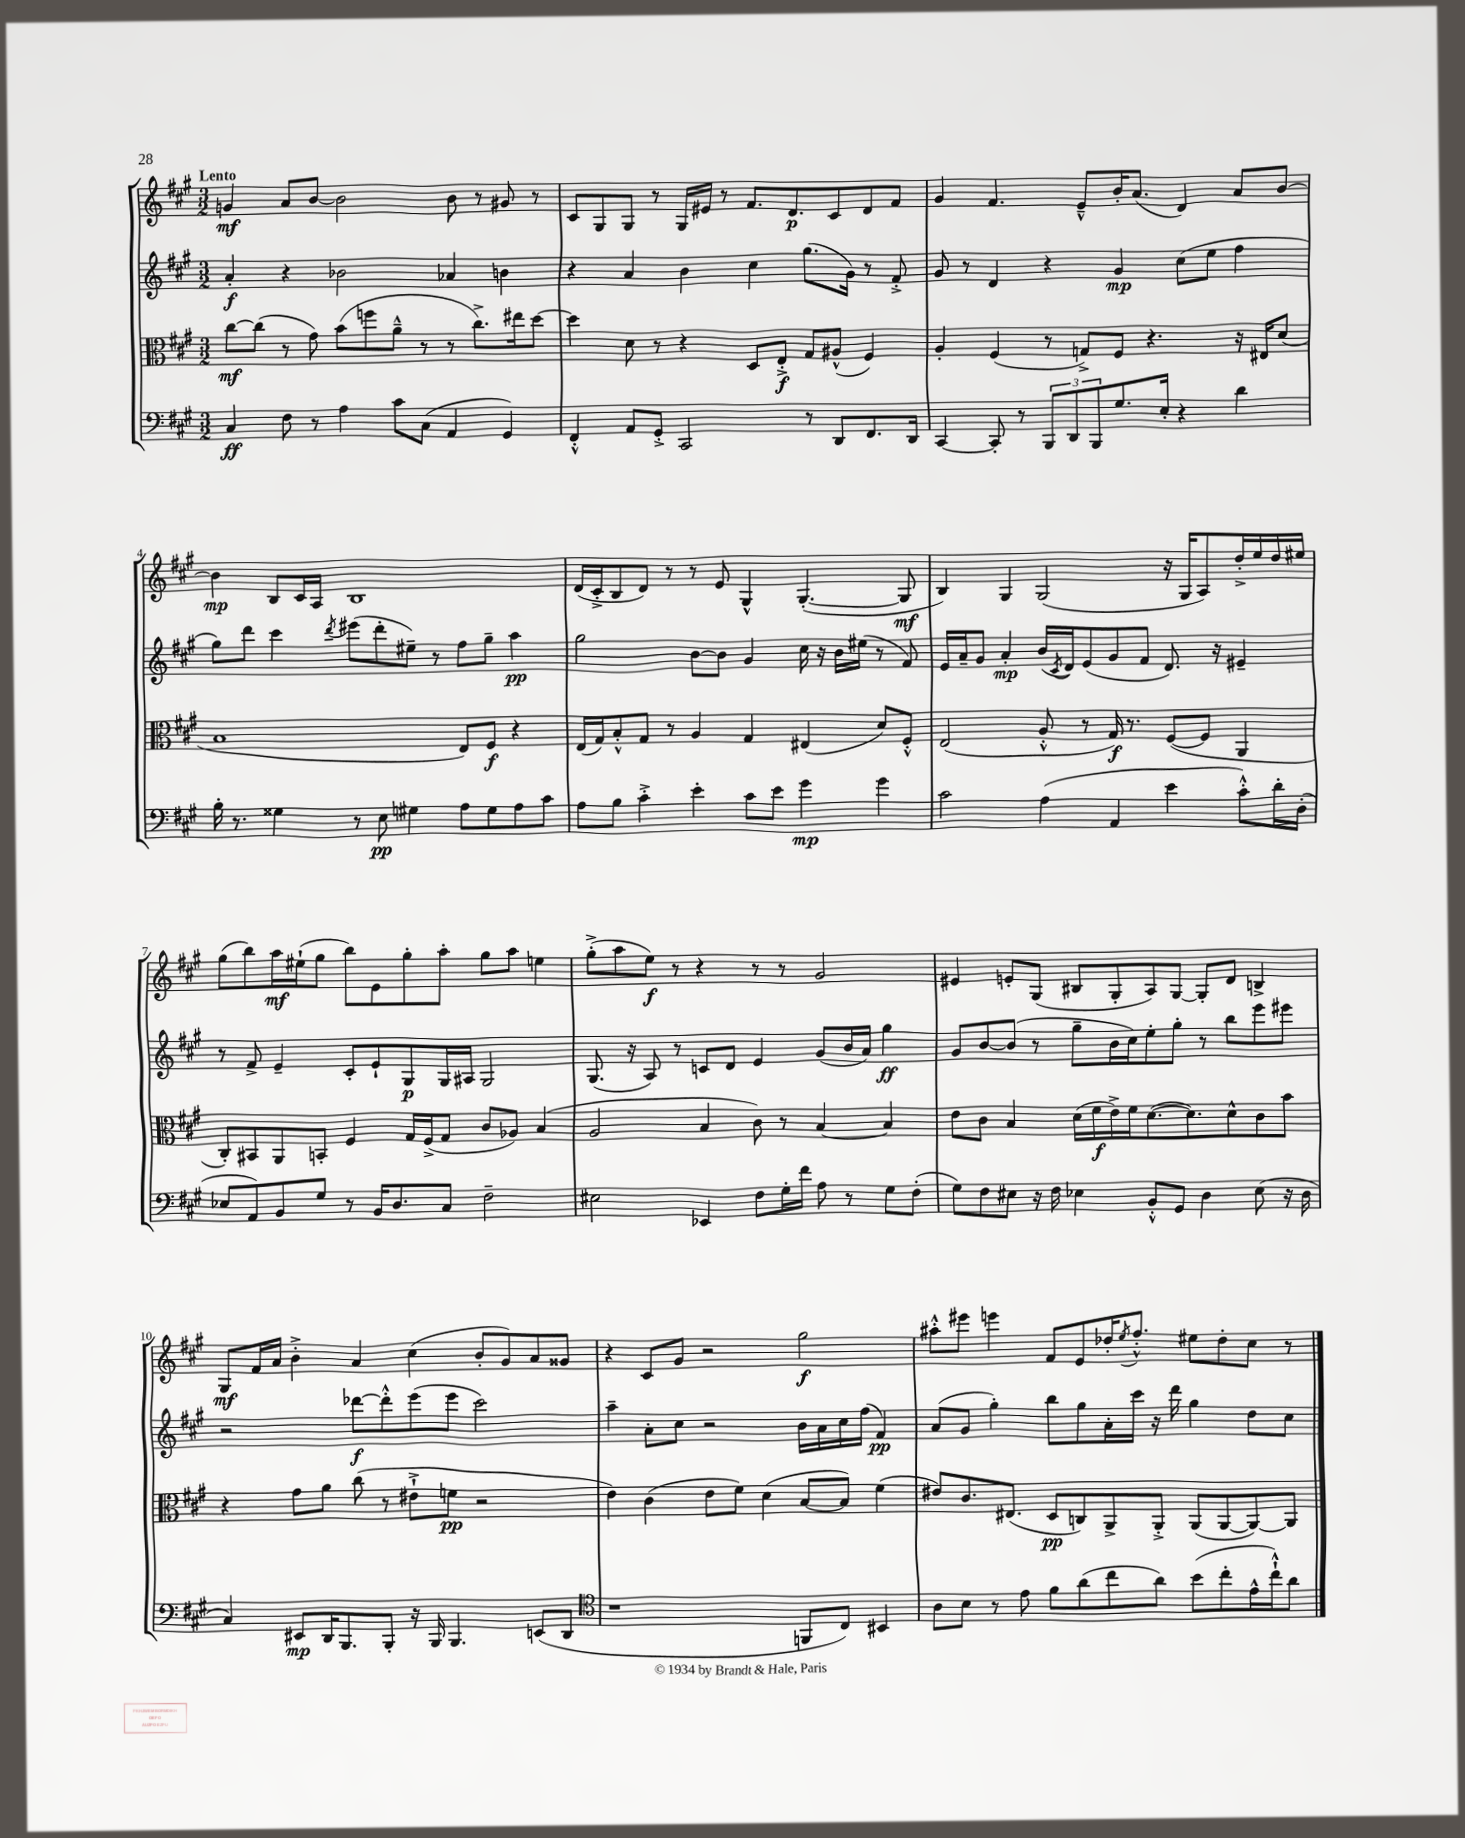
<<
\new StaffGroup <<
\new Staff = "s0" {
    \clef treble \key a \major \numericTimeSignature \time 3/2 \tempo "Lento"
    g'4\mf a'8 b'8~ b'2 b'8 r8 gis'8 r8 |
    cis'8 gis8 gis8 r8 gis16 eis'16 r8 fis'8. d'8.\p cis'8 d'8 fis'8 |
    gis'4 fis'4. e'8---^ b'16-. a'8.( d'4) a'8 b'8~ |
    b'4\mp b8 cis'16 a16 b1 |
    d'16( cis'16-.-> b8 d'8) r8 r8 e'8 gis4-^ gis4.~-.( gis8\mf |
    b4) gis4 gis2( r16 gis16 a8) d''16-.-> e''16 d''16 eis''16 |
    gis''8( b''8) a''16\mf eis''16-!( gis''8 b''8) e'8 gis''8-. a''8-. gis''8 a''8 e''4 |
    gis''8-.->( a''8 e''8\f) r8 r4 r8 r8 gis'2 |
    eis'4 e'8-. gis8( bis8 gis8-. a8) gis8~ gis8-. d'8 b4-> |
    gis8\mf fis'16 a'16 b'4-.-> a'4 cis''4( b'8-. gis'8) a'8 gisis'8 |
    r4 cis'8 gis'8 r2 gis''2\f |
    ais''8-.-^ eis'''8 e'''4 fis'8 e'8 des''16-. \acciaccatura { e''8 } fis''8.-.-^ eis''8 des''8-. cis''8 r8 \bar "|." |
}
\new Staff = "s1" {
    \clef treble \key a \major \numericTimeSignature \time 3/2
    a'4-.\f r4 bes'2 aes'4 b'4 |
    r4 a'4 b'4 cis''4 gis''8.( gis'16) r8 fis'8-.-> |
    gis'8 r8 d'4 r4 gis'4\mp cis''8( e''8 fis''4 |
    gis''8) d'''8 cis'''4 \acciaccatura { d'''8 } eis'''8( d'''8-. eis''8--) r8 fis''8 gis''8-- a''4\pp |
    gis''2 b'8~ b'8 gis'4 cis''16 r16 b'16 eis''16( r8 fis'8) |
    e'16 a'16-- gis'8 a'4-.\mp b'16( \acciaccatura { cis'8 } d'16) e'8( gis'8 fis'8 d'8.) r16 eis'4-- |
    r8 fis'8-> e'4-- cis'8-. e'8-! gis8\p gis16 ais16 gis2 |
    gis8.( r16 a8) r8 c'8 d'8 e'4 gis'8( b'16 a'16) gis''4\ff |
    gis'8 b'8~ b'8( r8 gis''8-- b'16 cis''16) e''8-. gis''8-. r8 b''8 e'''8 eis'''8 |
    r2 des'''8~\f des'''8-.-^ e'''8( e'''8 cis'''2) |
    a''4-- a'8-. cis''8 r2 b'16 a'16 cis''16 fis''16( fis'4\pp) |
    a'8( gis'8 gis''4-.) b''8 gis''8 a'16-. cis'''16 r16 d'''16 gis''4 d''8 cis''8 \bar "|." |
}
\new Staff = "s2" {
    \clef alto \key a \major \numericTimeSignature \time 3/2
    cis''8~\mf cis''8( r8 gis'8) b'8( f''8 a'8---^ r8 r8 cis''8.->) eis''16 d''8~ |
    d''4 d'8 r8 r4 d8 e8-.->\f gis8 ais8-^( fis4) |
    a4-. fis4( r8 g8->) fis8 r4. r16 eis16 d'8( |
    b1 e8) fis8\f r4 |
    e16( gis16) b8-.-^ gis8 r8 a4 gis4 eis4( d'8) fis8-.-^ |
    e2( a8-.-^ r8 gis16\f) r8. fis8~( fis8 a,4 |
    cis8-.) bis,8 a,8 b,8-. fis4 gis16 fis16->( gis8 cis'8 aes8) b4( |
    a2 b4 cis'8) r8 b4~ b4 |
    e'8 cis'8 b4 d'16( fis'16\f e'16->) fis'16 d'8.~( d'8.) d'8-^ cis'8 b'8 |
    r4 gis'8 a'8 cis''8( r8 eis'8-!-> f'8\pp r2 |
    e'4) cis'4( e'8 fis'8) d'4( b8~ b8) fis'4( |
    eis'8) cis'8. eis8.( d8\pp c8) a,8-> a,8-.-> a,8( a,8~ a,8~) a,8 \bar "|." |
}
\new Staff = "s3" {
    \clef bass \key a \major \numericTimeSignature \time 3/2
    cis4\ff fis8 r8 a4 cis'8 cis8( a,4 gis,4) |
    fis,4-.-^ a,8 gis,8-.-> cis,2 r8 d,8 fis,8. d,16 |
    cis,4~ cis,8-. r8 \tuplet 3/2 { b,,8 d,8 b,,8 } gis8. e16-. r4 d'4 |
    b16-. r8. gisis4 r8 e8\pp gis4 a8 gis8 a8 cis'8 |
    a8 b8 cis'4-.-> e'4-. cis'8 e'8 gis'4\mp gis'4 |
    cis'2 a4( a,4 e'4 cis'8-.-^) d'16-. d16-.( |
    ees8 a,8) b,8 gis8 r8 b,16 d8. cis8 fis2-- |
    eis2 ees,4 fis8 gis16-. fis'16 a8 r8 gis8 fis8-.( |
    gis8) fis8 eis8 r16 fis16 ees4 b,8-.-^ gis,8 d4 ees8( r16 d16 |
    cis4) eis,8\mp d,16 b,,8. b,,8-. r16 b,,16 b,,4. e,8( d,8 |
    \clef tenor r1 f,8 cis8) bis,4 |
    a8 b8 r8 e'8 fis'8 a'8( cis''8 a'8) b'8( cis''8-. e'16-^ cis''16-!-^) a'8 \bar "|." |
}
>>
>>
